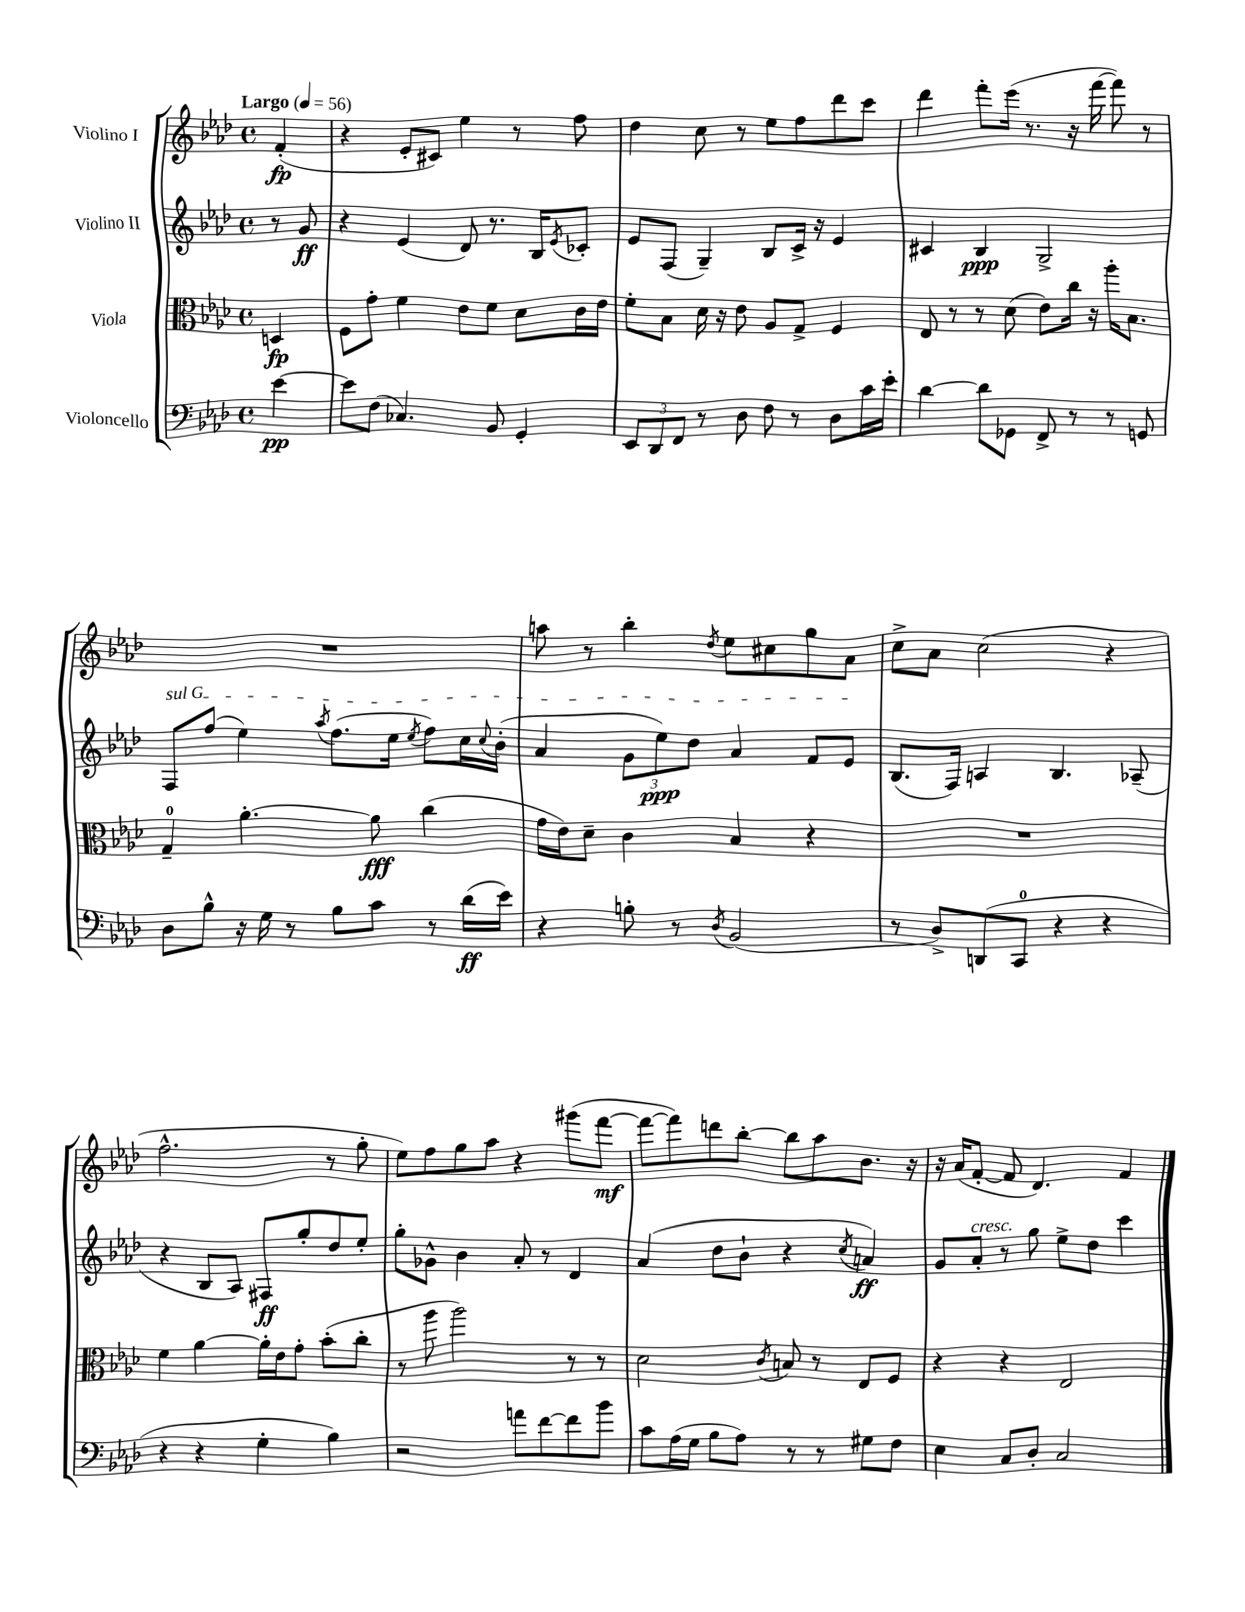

**kern	**kern	**kern	**kern
*staff4	*staff3	*staff2	*staff1
*clefF4	*clefC3	*clefG2	*clefG2
*k[b-e-a-d-]	*k[b-e-a-d-]	*k[b-e-a-d-]	*k[b-e-a-d-]
*M4/4	*M4/4	*M4/4	*M4/4
*met(c)	*met(c)	*met(c)	*met(c)
*MM56	*MM56	*MM56	*MM56
[4e-	4D	8r	(4f'
.	.	8g	.
=	=	=	=
8e-]	8F	4r	4r
(8F	8g'	.	.
4.C-)	4f	(4e-	8e-'
.	.	.	8c#)
.	8e-	8d-)	4ee-
8BB-	8f	8.r	.
4GG'	8d-	.	8r
.	.	16B-	.
.	.	8qe-	.
.	16c	8c-'	8ff
.	16e-	.	.
=	=	=	=
12EE-	8f'	8e-	4dd-
12DD-	.	.	.
.	8B-	(8F	.
12FF	.	.	.
8r	16d-	4G~)	8cc
.	16r	.	.
8D-	8e-	.	8r
8F	8A-	8B-	8ee-
8r	8G^	16c^	8ff
.	.	16r	.
8D-	4F	4e-	8ddd-
16c	.	.	8ccc
16e-'	.	.	.
=	=	=	=
[4d-	8E-	4c#	4ddd-
.	8r	.	.
8d-]	8r	4B-	8fff'
8GG-	(8d-	.	(16eee-
.	.	.	8.r
8FF^	8e-)	2G^	.
8r	16cc	.	16r
.	16r	.	[16fff
8r	16aa-'	.	8fff])
.	8.B-	.	.
8GG	.	.	8r
=	=	=	=
8D-	4G~	8F	1r
8B-^^	.	(8ff	.
16r	[4.a-'	4ee-)	.
16G	.	.	.
8r	.	.	.
.	.	8qaa-	.
8B-	.	(8.ff	.
8c	8a-]	.	.
.	.	16ee-	.
.	.	8qee-	.
8r	(4cc	8ff)	.
(16d-	.	16cc	.
.	.	8qqcc	.
16e-)	.	(16b-'	.
=	=	=	=
4r	16g	4a-	8aa
.	16e-)	.	.
.	8d-~	.	8r
8B'	4c	12g	4bb-'
.	.	12ee-)	.
8r	.	.	.
.	.	12dd-	.
8qD-	.	.	8qdd-
(2BB-	4B-	4a-	8ee-
.	.	.	8cc#
.	4r	8f	8gg
.	.	8e-	8a-
=	=	=	=
8r	1r	(8.B-	8cc^
8D-^)	.	.	8a-
.	.	16F)	.
(8DD	.	4A	(2cc
8CC	.	.	.
4r	.	4.B-	.
4r	.	.	4r
.	.	(8A-~	.
=	=	=	=
4r	4f	4r	2.ff^^
4r	[4a-	8B-	.
.	.	8A-)	.
4G'	16a-']	8F#	.
.	16e-	.	.
.	8g'	8gg'	.
4B-)	(8b-'	8dd-	8r
.	8cc'	8ee-'	8gg'
=	=	=	=
2r	8r	8gg'	8ee-)
.	8aa-	8g-^^	8ff
.	2aa-)	4b-	8gg
.	.	.	8aa-
8a	.	8a-'	4r
[8f	.	8r	.
8f]	8r	4d-	(8ggg#
8b-	8r	.	[8fff
=	=	=	=
8c	2d-	(4a-	8fff_
(16A-	.	.	8fff])
16G	.	.	.
8B-	.	8dd-	8ddd
8A-)	.	8b-`	[8bb-'
.	8qc	.	.
8r	8B	4r	8bb-]
8r	8r	.	8aa-
.	.	8qcc	.
8G#	8E-	4a)	8.b-
8F	8F	.	.
.	.	.	16r
=	=	=	=
4E-	4r	8g	16r
.	.	.	(16a-
.	.	8a-'	[8f'
8C	4r	8r	8f]
8D-'	.	8gg	4.d-)
2C	2E-	8ee-^	.
.	.	8dd-	.
.	.	4ccc	4f
==	==	==	==
*-	*-	*-	*-
